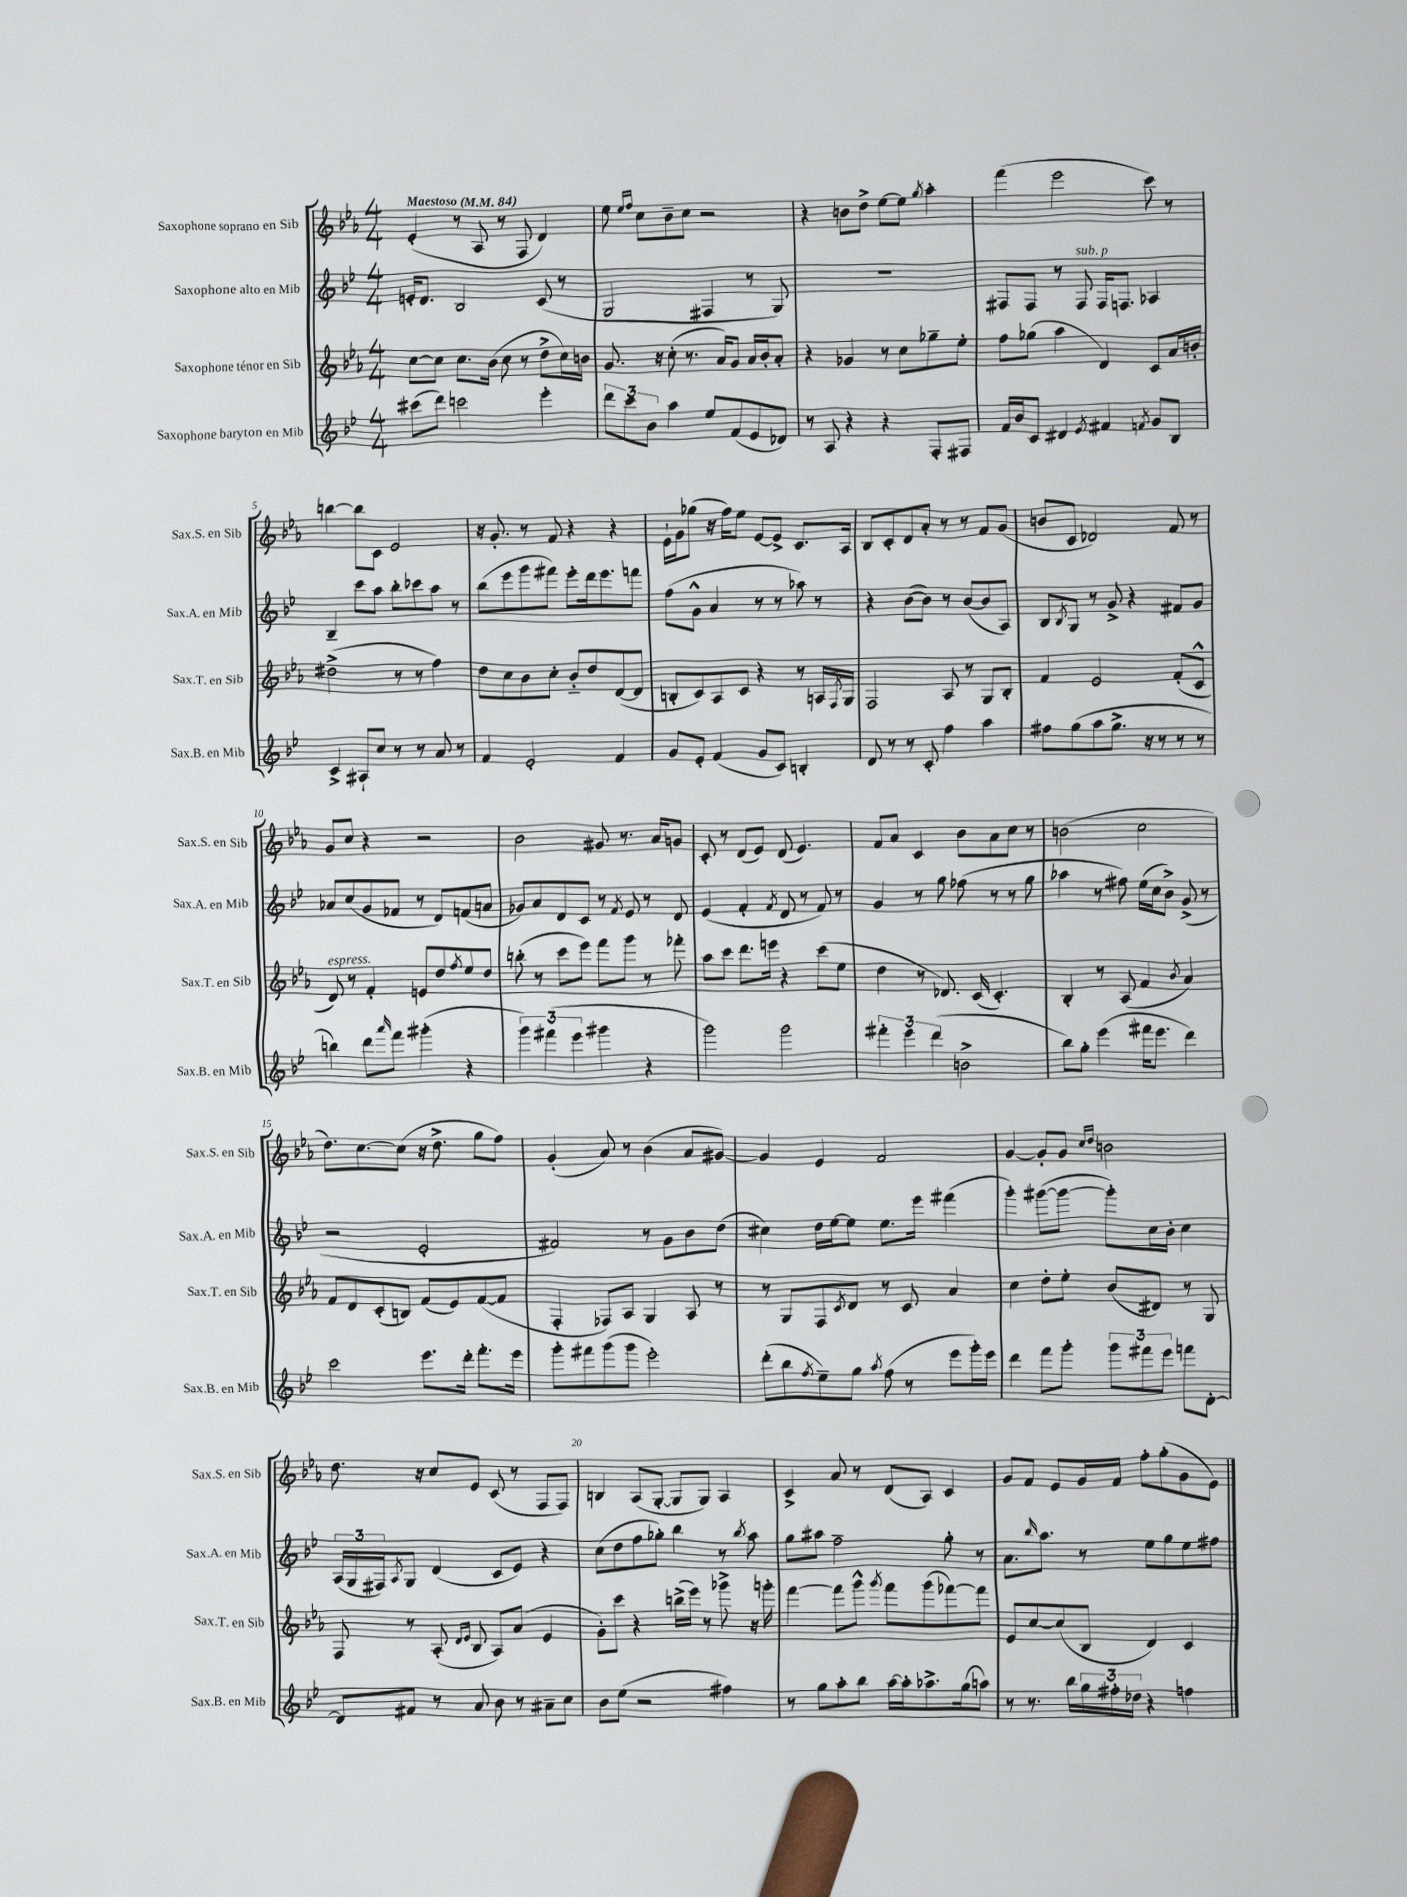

**kern	**kern	**kern	**kern
*staff4	*staff3	*staff2	*staff1
*clefG2	*clefG2	*clefG2	*clefG2
*k[b-e-]	*k[b-e-a-]	*k[b-e-]	*k[b-e-a-]
*M4/4	*M4/4	*M4/4	*M4/4
*MM84	*MM84	*MM84	*MM84
(8ccc#	[8cc	16e'	(4e-'
.	.	8.d	.
8ddd)	8cc]	.	.
2ccc	8.cc	2B-	8r
.	.	.	8A-
.	(16b-	.	.
.	8cc	.	8r
.	8r	.	8F
4eee-'	8dd^	(8c	4d)
.	16cc)	8r	.
.	16b	.	.
=	=	=	=
12ddd	8.g	2G	8ee-
12ccc	.	.	.
.	.	.	16qqee-
.	.	.	16qqff
.	.	.	8cc
12b-	.	.	.
.	16r	.	.
4aa	(8cc'	.	8b-~
.	8.r	.	8cc
8ee-	.	4F#	2r
.	16a-)	.	.
(8f	8g	.	.
8e-	16a-	8r	.
.	16b-'	.	.
8d-)	8a-'	8G)	.
=	=	=	=
8r	4r	1r	4r
8A	.	.	.
4r	4g-	.	8b
.	.	.	8dd^
4r	8r	.	[8ee-
.	8cc	.	8ee-]
.	.	.	8qgg
8F'	8gg-~	.	4aa-'
8F#	8ee-'	.	.
=	=	=	=
16f	8ff	8F#	(4fff
16b-	.	.	.
8c	(8gg-	8F#	.
4d#	4aa-	8r	2eee-
.	.	8F#	.
8qe-	.	.	.
4f#	4d)	16F#	.
.	.	8.F	.
8qf	.	.	.
8g	8c	4A-	8ccc)
8B-	16a-	.	8r
.	16b'	.	.
=	=	=	=
4c^	(2dd#^	4B-~	[4bb
8A#`	.	8ccc	8bb]
8cc	.	8aa	8c
8r	8r	8bb-'	2e-
8r	8r	8ccc-	.
8a	4ff)	8aa	.
8r	.	8r	.
=	=	=	=
4f	8dd	(8bb-	16r
.	.	.	8.g'
.	8cc	8eee-	.
2e-'	8b-	8ggg	8r
.	8cc'	8fff#)	8f
.	8b-'~	8eee-'	4r
.	8dd	16ddd	.
.	.	8.eee-	.
4f	([8d	.	4r
.	8d]	8fff	.
=	=	=	=
8g	8B'	(8ff	16e-`
.	.	.	16g
8e-'	8c)	8g^^	(8gg-
(4f	8A-	4a	16r
.	.	.	16ff)
.	8c	.	8ee-
8g	4r	8r	[8e-
8c)	.	8r	8e-^]
4B'	8r	8aa-)	8.c
.	16A	8r	.
.	8qF	.	.
.	16G	.	16A-
=	=	=	=
8d	2F	4r	8B-
8r	.	.	8c'
8r	.	([8b-	8d
8c'	.	8b-])	8a-'
4ff	8A-	8r	8r
.	8r	([8b-	8r
4aa	8G	8b-]	8f
.	8B-'	8A)	(8g
=	=	=	=
8ff#	4f	8B-	8b
.	.	8qB-	.
(8gg	.	8G	8c
8aa	2e-	8r	2d-)
8.gg^	.	8g^	.
.	.	4r	.
16r	.	.	.
8r	.	.	.
8r	(8f'	8f#	8f
8r	8c^^	8g	8r
=	=	=	=
4bb)	8d)	8a-	8g
.	8r	(8cc	8cc
8ddd	4f'	8g	4r
16qqaaa	.	.	.
8fff	.	8f-	.
(4ggg#'	8e	8r	2r
.	8dd	8d)	.
.	8qff	.	.
4r	8ee-	(8f	.
.	8dd	8a	.
=	=	=	=
6ggg)	(8bb'	8g-)	2b-
.	8r	8a	.
(6fff#	.	.	.
.	8ccc	8d	.
6eee-	.	.	.
.	8eee-)	8c	.
4ggg#	8fff	8r	8g#
.	.	8qf	.
.	8ggg	8e-	8.r
4r	8r	8r	.
.	.	.	16a-
.	8fff-'	8d	8g
=	=	=	=
2ggg)	8aa-	(4e-	8c'
.	8ccc	.	8r
.	8.ddd	4f'	(8d
.	.	.	8e-)
.	16eee	.	.
.	.	8qf	.
2ggg	4r	8d	(8d
.	.	8r	4.e-)
.	(8ccc	8f)	.
.	8ee-	8r	.
=	=	=	=
6fff#'	4dd	4g	8f
.	.	.	8a-
6eee-	.	.	.
.	8r	8r	4c
(6ddd	.	.	.
.	8.d-)	8gg	.
2b^	.	(8ff-	8b-
.	(16c	.	.
.	4.c')	8r	8a-
.	.	8r	8cc
.	.	8gg	8r
=	=	=	=
8bb-)	4B-'	4aa-	(2b
8gg'	.	.	.
(4eee-	8r	8r	.
.	(8A-	8ff#)	.
16fff#	4f	(16ee-	2cc
8.eee-	.	16cc	.
.	.	8b-^)	.
.	8qb-	.	.
4ddd)	4a-)	(8g^	.
.	.	8r	.
=	=	=	=
2ccc	8f	2r	8.dd)
.	8d	.	.
.	.	.	[8.cc
.	(8c'	.	.
.	8B)	.	(8cc]
8.eee-	(8f	2e-'	16r
.	.	.	8.dd^
.	8e-)	.	.
16ddd'	.	.	.
8.fff'	([8f	.	8gg
.	8f]	.	8ff)
16eee-	.	.	.
=	=	=	=
8ggg'	4F'	2f#)	(4g'
8fff#	.	.	.
(8ggg	8F-)	.	8a-)
8ggg	8A-	.	8r
2eee-')	4G	8r	(4b-
.	.	8g	.
.	8A-	8b-	8a-
.	8r	(8dd	[8g#)
=	=	=	=
(8ddd'	8r	4cc#)	4g#]
8bb-	8G	.	.
8qff	.	.	.
8ee-~)	8F	16dd	4e-
.	.	[16ee-	.
.	8qc	.	.
8gg	8d	8ee-]	.
8qaa	.	.	.
(8ff	8r	8.ee-	2f
8r	8c	.	.
.	.	16eee-	.
8eee-	4a-	(4fff#	.
16ggg')	.	.	.
16eee-	.	.	.
=	=	=	=
4ddd	4cc	4ggg')	[4g
8fff	8dd'	([8ggg#	8g']
8ggg'	8ee-'	8ggg#_	8g
.	.	.	16qqcc
.	.	.	16qqdd
12ggg	(8b-	8ggg#'])	2b
12fff#	.	.	.
.	8d#)	16cc	.
12eee-	.	.	.
.	.	16b-'	.
8fff	8r	4cc	.
[8d'	8G	.	.
=	=	=	=
8d]	8F	(24A	8.dd
.	.	24G	.
.	.	24F#)	.
.	.	8qA	.
8f#	8r	8G	.
.	.	.	16r
8r	(8A-'	(4d	8cc
.	16qqd	.	.
.	16qqe-	.	.
8a	8B-	.	8e-
8b-	8A-)	8c	(8c
8r	(8a-	8e-)	8r
8a#~	4e-	4r	8F
8cc	.	.	8F)
=	=	=	=
8b-	8g')	(8cc	4B
(8ee-	8ccc	8dd	.
2r	4r	8ff	(8A-
.	.	8gg-')	[8G'
.	(16bb^	4bb-	8G]
.	16eee-)	.	.
.	8r	.	8G)
4ff#)	8ggg-^	8r	4A-
.	.	8qbb-	.
.	16r	8aa	.
.	16ggg'	.	.
=	=	=	=
8r	[4fff	8gg	4c^
8gg	.	8aa#	.
8aa'	8fff]	2ff~	8a-
8bb-	8ggg^^	.	8r
.	8qggg	.	.
[16aa	8fff	.	(8d
16aa']	.	.	.
8.aa-^	(8ggg	.	8A-)
.	[8fff-)	8gg'	4c
(16gg	.	.	.
8aa)	8fff-]	8r	.
=	=	=	=
8r	8e-	8.a	8g
8.r	[8cc	.	8f
.	.	16qqbb-	.
.	.	8.aa	.
.	(8cc]	.	8e-
16bb-	.	.	.
24gg	8B-	8r	16g
24ff#'	.	.	.
.	.	.	16f
24dd-	.	.	.
4r	4d)	8ee-	8ff'
.	.	8gg	(8gg'
4ff	4c	8ee-	8g
.	.	8ff#	8e-)
==	==	==	==
*-	*-	*-	*-
